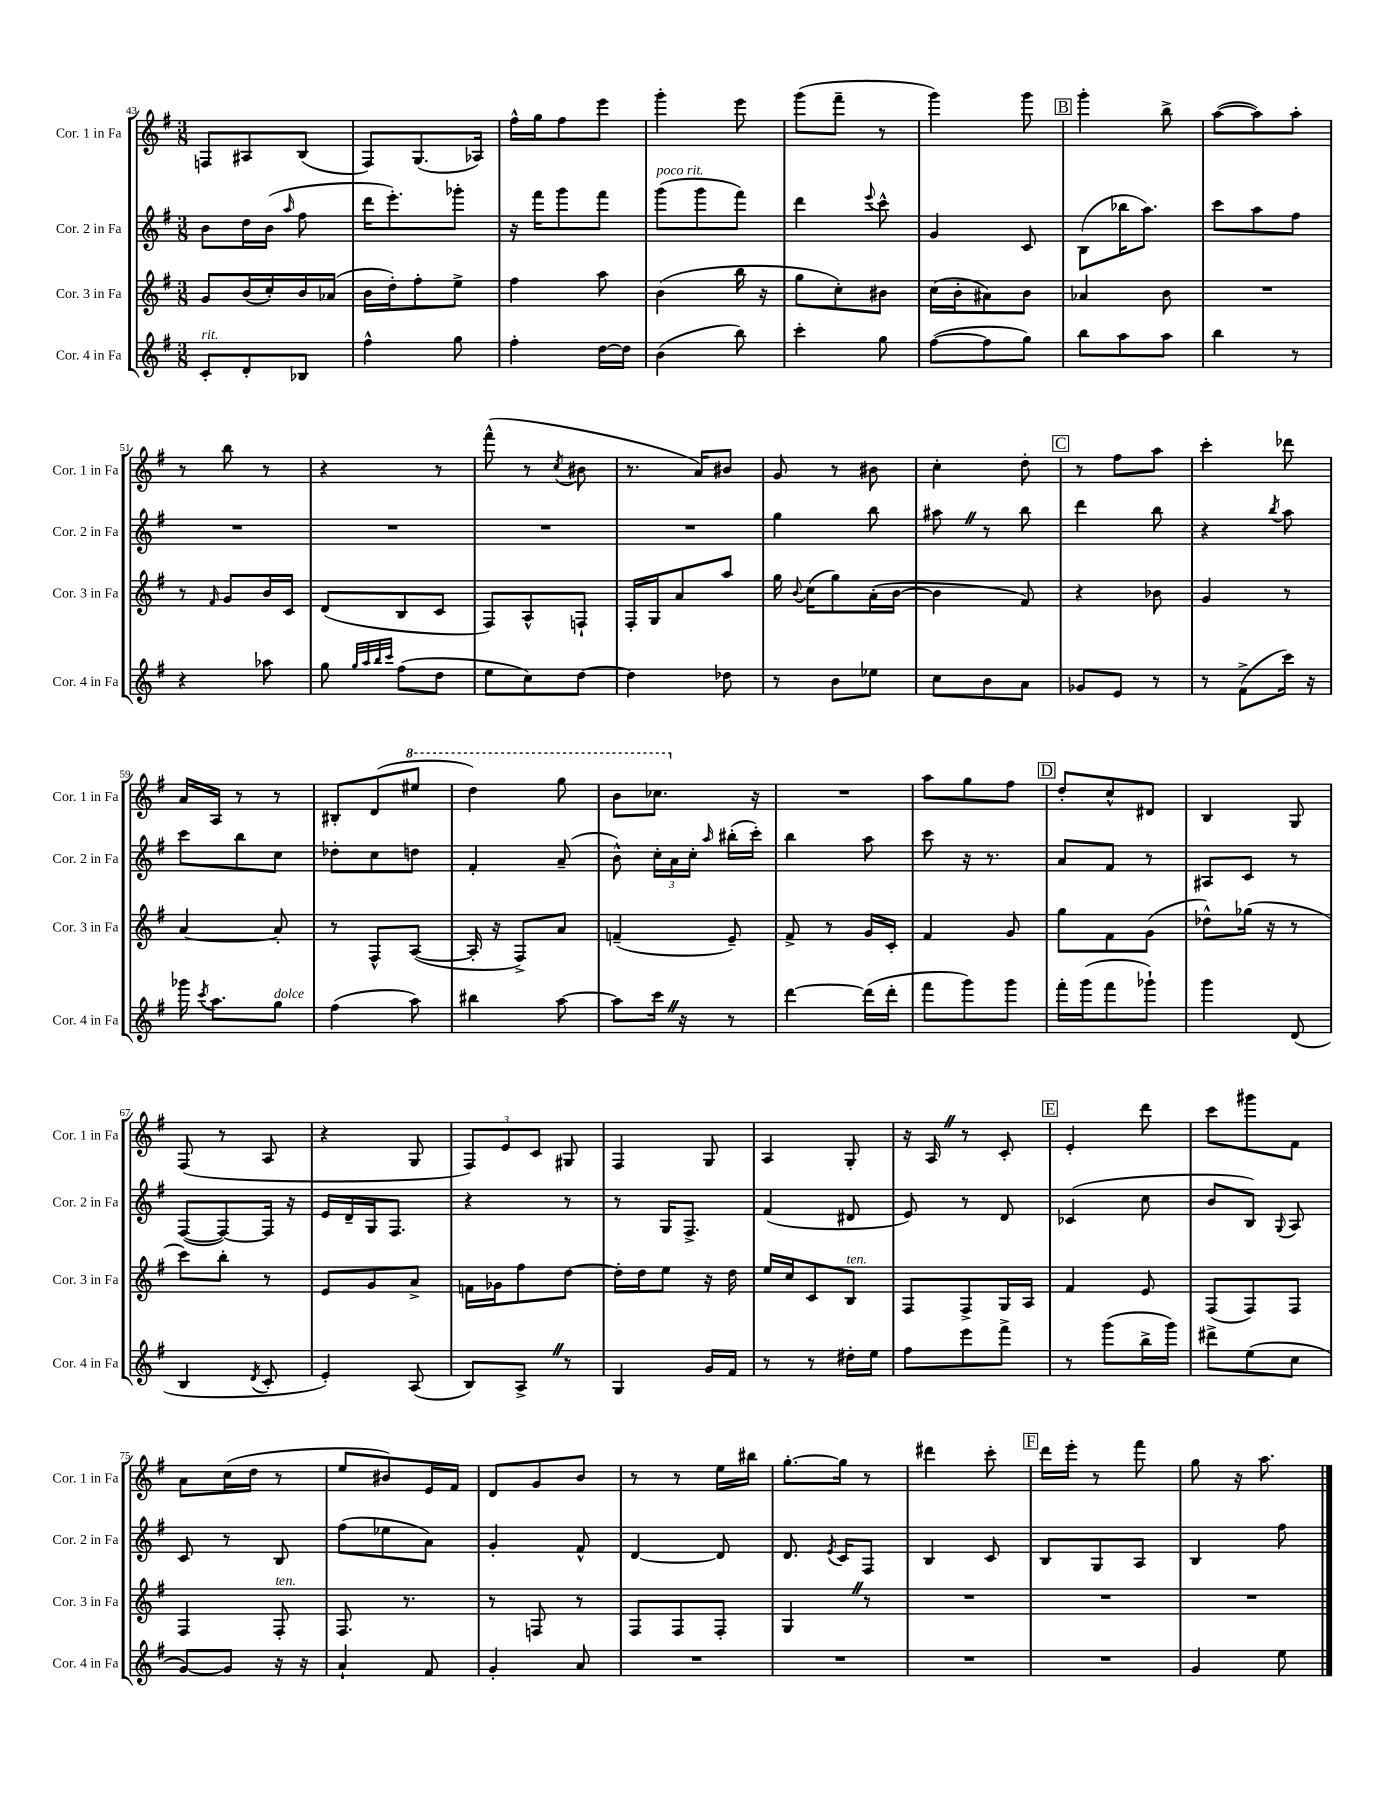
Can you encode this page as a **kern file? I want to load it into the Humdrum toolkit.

**kern	**kern	**kern	**kern
*part4	*part3	*part2	*part1
*staff4	*staff3	*staff2	*staff1
*I"Cor. 4 in Fa	*I"Cor. 3 in Fa	*I"Cor. 2 in Fa	*I"Cor. 1 in Fa
*I'Cor. 4 in Fa	*I'Cor. 3 in Fa	*I'Cor. 2 in Fa	*I'Cor. 1 in Fa
*clefG2	*clefG2	*clefG2	*clefG2
*k[f#]	*k[f#]	*k[f#]	*k[f#]
*M3/8	*M3/8	*M3/8	*M3/8
=43	=43	=43	=43
!LO:TX:a:i:t=rit.	!	!	!
8c'/L	8g/L	8b\L	8Fn/L
8d'/	(16b/L	16dd\L	8A#X/
.	16cc'/)	(16b\JJ	.
.	.	16qqaa/	.
8B-X/J	16b/	8ff#\	(8B/J
.	(16a-X/JJ	.	.
=44	=44	=44	=44
4ff#^^\	16b\LL	16ddd\KL	8F#/L)
.	16dd'\J)	8.eee'\)	.
.	8ff#'\	.	(8.G/
8gg\	8ee^\J	8ggg-X'\J	.
.	.	.	16A-X/Jk)
=45	=45	=45	=45
4ff#'\	4ff#\	16r	16ff#^^\LL
.	.	16fff#\KL	16gg\J
.	.	8ggg\	8ff#\
[16dd\LL	8aa\	8fff#\J	8eee\J
16dd\JJ]	.	.	.
=46	=46	=46	=46
!	!	!LO:TX:a:i:t=poco rit.	!
(4b\	(4b\	(8ggg\L	4ggg'\
.	.	8ggg\	.
8bb\)	16bb\	8fff#\J)	8eee\
.	16r	.	.
=47	=47	=47	=47
4ccc'\	8gg\L	4ddd\	(8ggg\L
.	8cc'\)	.	8fff#~\J
.	.	8qqeee/	.
8gg\	8b#X\J	8ccc^^\	8r
=48	=48	=48	=48
([8ff#\L	(16cc\LL	4g/	4ggg\)
.	16b'\J	.	.
8ff#\]	8a#X\)	.	.
8gg\J)	8b\J	8c/	8ggg\
!!LO:REH:place=s1:t=B
=49	=49	=49	=49
8bb\L	4a-X/	(8B\L	4ggg'\
8aa\	.	16bb-X\K	.
.	.	8.aa\J)	.
8aa\J	8b\	.	8bb^\
=50	=50	=50	=50
4bb\	4.r	8ccc\L	([8aa\L
.	.	8aa\	8aa\])
8r	.	8ff#\J	8aa'\J
!!LO:LB:g=z
=51	=51	=51	=51
4r	8r	4.r	8r
.	16qqf#/	.	.
.	8g/L	.	8bb\
8aa-X\	16b/L	.	8r
.	16c/JJ	.	.
=52	=52	=52	=52
8gg\	(8d/L	4.r	4r
32qqgg/LLL	.	.	.
32qqaa/	.	.	.
32qqbb/	.	.	.
32qqccc/JJJ	.	.	.
(8ff#\L	8B/	.	.
8dd\J	8c/J	.	8r
=53	=53	=53	=53
8ee\L	8F#/L)	4.r	(8fff#^^\
8cc\)	8A^^/	.	8r
.	.	.	8qcc/
[8dd\J	8Fn`/J	.	8b#X\
=54	=54	=54	=54
4dd\]	16F#'/LL	4.r	8.r
.	16G/J	.	.
.	8a/	.	.
.	.	.	16a/KL)
8dd-X\	8aa/J	.	8b#X/J
=55	=55	=55	=55
8r	16gg\	4gg\	8g/
.	8qqb/	.	.
.	(16cc\KL	.	.
8b\L	8gg\)	.	8r
8ee-X\J	(16a'\L	8bb\	8b#X\
.	[16b\JJ	.	.
=56	=56	=56	=56
8cc\L	4b\]	8aa#XZ\	4cc'\
8b\	.	8r	.
8a\J	8f#/)	8bb\	8dd'\
!!LO:REH:place=s1:t=C
=57	=57	=57	=57
8g-X/L	4r	4ddd\	8r
8e/J	.	.	8ff#\L
8r	8b-X\	8bb\	8aa\J
=58	=58	=58	=58
8r	4g/	4r	4ccc'\
(8f#^\L	.	.	.
.	.	8qbb/	.
16ccc\Jk)	8r	8aa\	8ddd-X\
16r	.	.	.
!!LO:LB:g=z
=59	=59	=59	=59
16ggg-X\	[4a/	8ccc\L	16a/LL
8qccc/	.	.	.
8.aa\L	.	.	16A/JJ
.	.	8bb\	8r
!LO:TX:a:i:t=dolce	!	!	!
8gg\J	8a'/]	8cc\J	8r
=60	=60	=60	=60
(4ff#\	8r	8dd-X'\L	8B#X'/L
.	8F#^^/L	8cc\	(8d/
*	*	*	*8va
8aa\)	([8A/J	8ddn\J	8eee#X/J
=61	=61	=61	=61
4bb#X\	16A'/]	4f#'/	4ddd\)
.	16r	.	.
.	8F#^/L)	.	.
[8aa\	8a/J	(8a~/	8ggg\
=62	=62	=62	=62
8aa\L]	(4fn~/	8b^^\)	8bb\L
16cccZ\Jk	.	24cc'\LL	8.ccc-X\J
.	.	24a\	.
16r	.	.	.
.	.	24cc'\JJ	.
.	.	16qqaa/	.
8r	8e~/)	(16bb#X'\LL	.
*	*	*	*X8va
.	.	16ccc'\JJ)	16r
=63	=63	=63	=63
[4ddd\	8f#^/	4bb\	4.r
.	8r	.	.
(16ddd\LL]	16g/LL	8aa\	.
16ddd'\JJ	16c'/JJ	.	.
=64	=64	=64	=64
8fff#\L	4f#/	8ccc\	8aa\L
8ggg\)	.	16r	8gg\
.	.	8.r	.
8ggg\J	8g/	.	8ff#\J
!!LO:REH:place=s1:t=D
=65	=65	=65	=65
16fff#'\LL	8gg\L	8a/L	8dd'/L
(16ggg\J	.	.	.
8fff#\	8f#\	8f#/J	8cc^^/
8ggg-X`\J)	(8g\J	8r	8d#X/J
=66	=66	=66	=66
4ggg\	8dd-X^^\L)	8A#X/L	4B/
.	(16gg-X\Jk	8c/J	.
.	16r	.	.
(8d/	8r	8r	8G/
!!LO:LB:g=z
=67	=67	=67	=67
4B/	8ccc\L)	([8F#/L	(8F#/
.	8bb'\J	8F#/_)	8r
8qd/	.	.	.
8c'/	8r	16F#/Jk]	8A/
.	.	16r	.
=68	=68	=68	=68
4e'/)	8e/L	16e/LL	4r
.	.	16d~/	.
.	8g/	16G/J	.
.	.	8.F#/J	.
(8A/	8a^/J	.	8G/
=69	=69	=69	=69
8B/L)	16fn\LL	4r	12F#/L)
.	16g-X\J	.	.
.	.	.	12e/
8A^Z/J	8ff#\	.	.
.	.	.	12c/J
8r	[8dd\J	8r	8G#X/
=70	=70	=70	=70
4G/	16dd'\LL]	8r	4F#/
.	16dd\J	.	.
.	8ee\J	16G/KL	.
.	.	8.F#^/J	.
16g/LL	16r	.	8G/
16f#/JJ	16dd\	.	.
=71	=71	=71	=71
8r	16ee/LL	(4f#/	4A/
.	16cc/J	.	.
8r	8c/	.	.
!	!LO:TX:a:i:t=ten.	!	!
16dd#X'\LL	8B/J	8d#X/	8G'/
16ee\JJ	.	.	.
=72	=72	=72	=72
8ff#\L	8F#/L	8e/)	16r
.	.	.	16AZ/
8eee\	8F#^/	8r	8r
8fff#^\J	16G/L	8d/	8c'/
.	16A/JJ	.	.
!!LO:REH:place=s1:t=E
=73	=73	=73	=73
8r	4f#/	(4c-X/	4e'/
(8ggg\L	.	.	.
16bb^\L	8e/	8cc\	8ddd\
16ggg\JJ)	.	.	.
=74	=74	=74	=74
8ddd#X^\L	(8F#/L	8b/L	8ccc\L
(8ee\	8F#/)	8B/J)	8ggg#X\
.	.	8qqG/	.
8cc\J	8F#/J	8A/	8f#\J
!!LO:LB:g=z
=75	=75	=75	=75
[8g/L)	4F#/	8c/	8a\L
8g/J]	.	8r	(16cc\L
.	.	.	16dd\JJ
!	!LO:TX:a:i:t=ten.	!	!
16r	8F#'/	8B/	8r
16r	.	.	.
=76	=76	=76	=76
4a`/	8.F#/	(8ff#\L	8ee/L
.	.	8ee-X\	8b#X/)
.	8.r	.	.
8f#/	.	8a\J)	16e/L
.	.	.	16f#/JJ
=77	=77	=77	=77
4g'/	8r	4g'/	8d/L
.	8Fn/	.	8g/
8a/	8r	8f#^^/	8b/J
=78	=78	=78	=78
4.r	8F#/L	[4d/	8r
.	8F#/	.	8r
.	8F#'/J	8d/]	16ee\LL
.	.	.	16bb#X\JJ
=79	=79	=79	=79
4.r	4GZ/	8.d/	[8.gg'\L
.	.	8qe/	.
.	.	16c/KL	16gg\Jk]
.	8r	8F#/J	8r
=80	=80	=80	=80
4.r	4.r	4B/	4ddd#X\
.	.	8c/	8ccc'\
!!LO:REH:place=s1:t=F
=81	=81	=81	=81
4.r	4.r	8B/L	16ddd\LL
.	.	.	16eee'\JJ
.	.	8G/	8r
.	.	8A/J	8fff#\
=82	=82	=82	=82
4g/	4.r	4B/	8gg\
.	.	.	16r
.	.	.	8.aa\
8ee\	.	8ff#\	.
==	==	==	==
*-	*-	*-	*-
